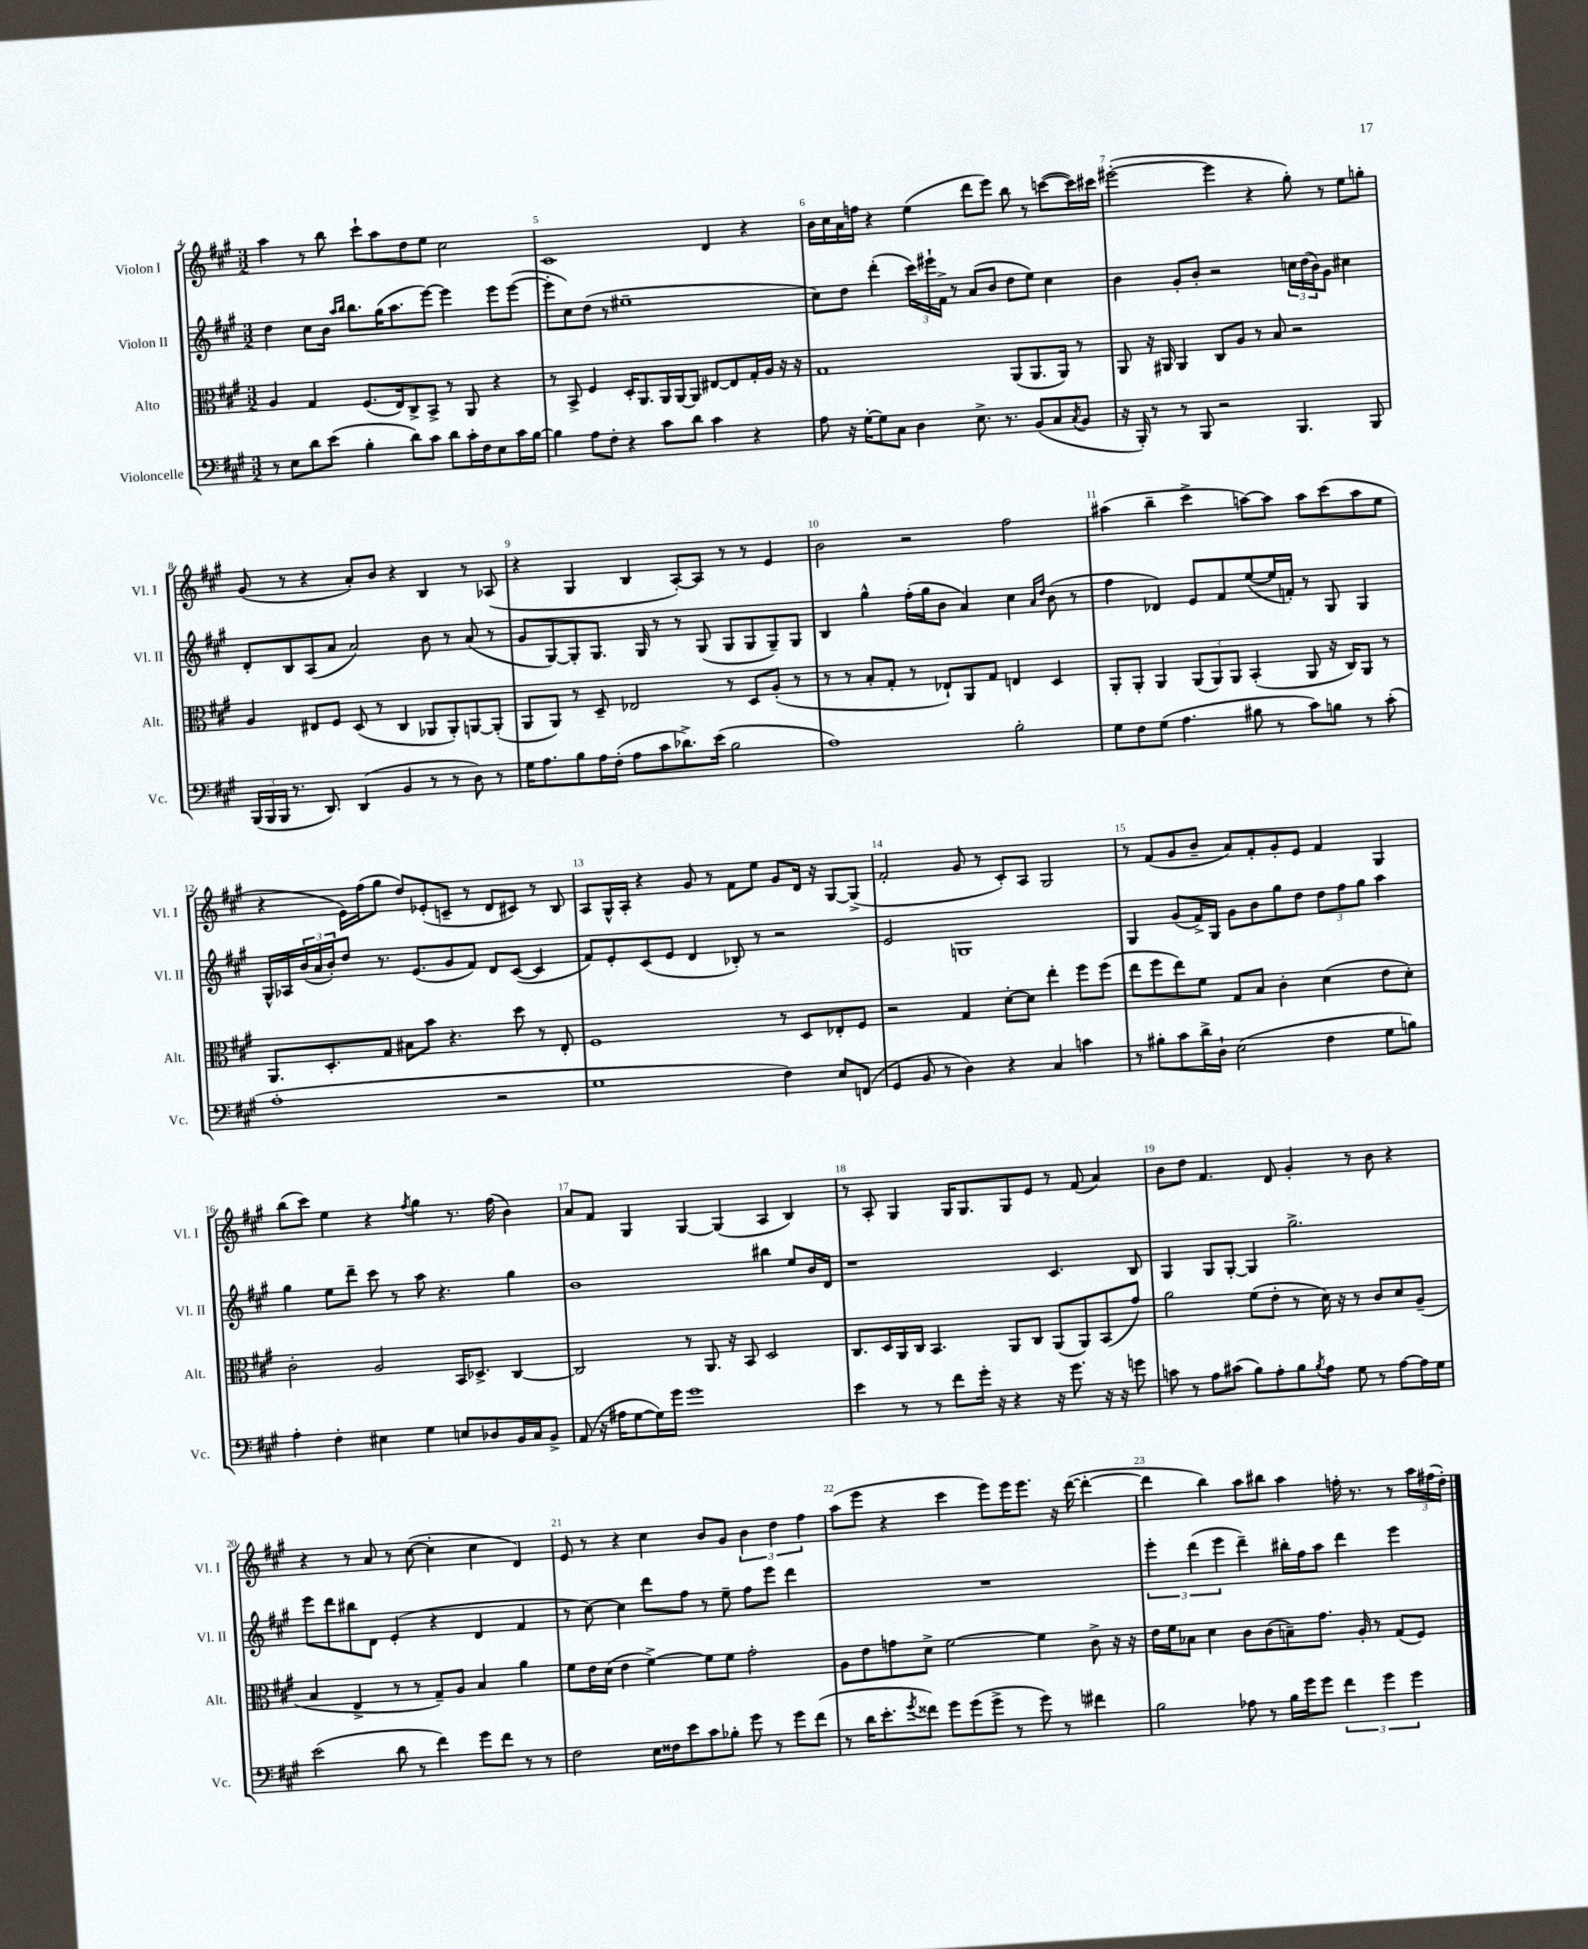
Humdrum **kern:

**kern	**kern	**kern	**kern
*staff4	*staff3	*staff2	*staff1
*clefF4	*clefC3	*clefG2	*clefG2
*k[f#c#g#]	*k[f#c#g#]	*k[f#c#g#]	*k[f#c#g#]
*M3/2	*M3/2	*M3/2	*M3/2
8r	4A	4dd	4aa
8E	.	.	.
8d	4G#	8cc#	8r
(8e	.	16b	8bb
.	.	16qqaa	.
.	.	16qqbb	.
.	.	8.bb	.
4B'	(8.F#	.	8ccc#`
.	.	(16gg#	8aa
.	16E)	8.aa	.
8d)	8C#^	.	8dd
8c#	8BB^	[8eee)	8ee
8d	8r	4eee]	2cc#
16c#'	8AA	.	.
16F#	.	.	.
8E	4r	8eee	.
16c#	.	([8eee	.
[16B	.	.	.
=	=	=	=
4B]	8r	8eee']	1c#
.	8BB^	8cc#)	.
8A	4F#	(8dd	.
8F#'	.	8r	.
4r	16D'	1ee#~	.
.	8.AA	.	.
8c#	16AA	.	.
.	[16AA	.	.
8d	8AA]	.	.
4c#	[8E#	.	4d
.	8E#]	.	.
4r	16G#'	.	4r
.	16A	.	.
.	16r	.	.
.	16r	.	.
=	=	=	=
8A	1G#	8cc#)	16b
.	.	.	16cc#
16r	.	8dd	16a
[16G#'	.	.	16ff
8G#]	.	(4ddd'	4r
8C#	.	.	.
4D	.	24ccc#)	(4ee
.	.	24eee#`	.
.	.	24f#^	.
.	.	8r	.
8.E^	.	(8a	8ddd
.	.	8b	8eee)
8.r	.	.	.
.	(8AA	8dd	8bb
(8BB	8.AA	8ee)	8r
8C#	.	4cc#	([8ccc
.	16AA)	.	.
8qC#	.	.	.
8BB	8r	.	16ccc])
.	.	.	16ccc#
=	=	=	=
16r	8AA	4b	([2eee#'
16BBB')	.	.	.
8r	16r	.	.
.	16AA#	.	.
8r	4AA#	8g#'	.
8BBB	.	8b'	.
2r	8C#	2r	4eee#]
.	8A	.	.
.	8r	.	4r
.	8B	.	.
4.BBB	2r	24cc	8gg#')
.	.	(24dd	.
.	.	24b)	.
.	.	8g#	8r
.	.	4cc#	8ee
8BBB	.	.	8gg'
=	=	=	=
(24BBB	4A	8d'	(8g#
24BBB	.	.	.
24BBB	.	.	.
8.r	.	8B	8r
.	8E#	(8A	4r
8.DD)	.	.	.
.	8F#	8a	.
(4DD	(8D	2a)	8a')
.	8r	.	8b
4BB	4C#	.	4r
8r	8AA-	8b	4B
8r	8AA-')	8r	.
8D)	[8AA	(8a	8r
8r	(8AA']	8r	(8A-
=	=	=	=
16G#	8AA	8g#	4r
8.A	.	.	.
.	8AA)	[8G#)	.
8B	8r	8G#']	4G#
16A	8D~	8.G#	.
(16F#'	.	.	.
8A	2E-	.	4B
.	.	16G#	.
8c#	.	8r	.
8.d-^)	.	8r	[8A')
.	.	(8G#	8A]
(16e	.	.	.
2B	8r	8G#	8r
.	8D	8G#	8r
.	(8A'	8G#~)	4e
.	8r	8G#	.
=	=	=	=
1A)	8r	4B	2b
.	8r	.	.
.	8B'	4gg#^^	.
.	8G#'	.	.
.	8r	(16ff#'	2r
.	.	16gg#	.
.	8E-`)	8b	.
.	8AA	4a)	.
.	8G#	.	.
2B'	4E	4cc#	2ff#
.	.	16qqa	.
.	.	16qqdd	.
.	4D	(8b	.
.	.	8r	.
=	=	=	=
8G#	8AA'	4ff#	(4aa#
8F#	8AA'	.	.
(8G#	4AA	4d-)	4bb~
4.A	.	.	.
.	(12AA	8e	4ccc#^
.	12AA)	.	.
.	.	8f#	.
.	12AA	.	.
8B#	(4BB'	([8ee	[8aa)
8r	.	16ee]	8aa]
.	.	16f')	.
8c#)	8AA	8r	8aa
8B	16r	8G#	(8ccc#
.	16C#)	.	.
8r	8AA	4G#	8aa
(8c#'	8r	.	8ee
=	=	=	=
1A'	8.AA	16G#^^	4r
.	.	16A-	.
.	.	(24b	.
.	.	24a	.
.	8.D'	.	.
.	.	24b')	.
.	.	8dd	16e)
.	.	.	(16ff#
.	8G#	8.r	8gg#
.	8B#	.	8dd)
.	.	(8.e	.
.	8b	.	(8e-'
.	4.r	8g#	8c~
.	.	8f#)	8r
2r	.	8d	8d
.	8dd	([8c#	8c#)
.	8r	4c#]	8r
.	8E'	.	8B
=	=	=	=
1G#	1F#	8f#)	8A
.	.	8e'	16G#^^
.	.	.	16A'
.	.	(8c#	4r
.	.	8e	.
.	.	4d	8g#
.	.	.	8r
.	.	8B-')	8f#
.	.	8r	8ee
4F#)	8r	2r	8g#
.	8D	.	16d
.	.	.	16r
8E	8E-'	.	[8G#
(8FF	8F#	.	(8G#^]
=	=	=	=
4GG#	2r	2e	2f#'
8BB	.	.	.
8r	.	.	.
4D)	4G#	1G	8g#
.	.	.	8r
4r	[8d'	.	8c#')
.	8d]	.	8A
4C#	4ee'	.	2G#
4c	8ff#	.	.
.	(8ff#	.	.
=	=	=	=
8r	8ee	4G#	8r
8B#'	8ff#	.	(8f#
8c#	8ee)	(8g#	8g#
16d^	8f#	16f#^)	8b~
16D`	.	16G#	.
(2E	8G#	8g#	8a)
.	8B	8b	8f#'
.	4c#'	8gg#	8g#'
.	.	8dd	8e
4F#	(4d	12dd	4f#
.	.	12ff#	.
.	.	12gg#	.
8G#	8e	4aa	4G#
8B)	8d')	.	.
=	=	=	=
4A'	2c#'	4gg#	(8bb
.	.	.	8ccc#)
4F#'	.	8ee	4ee
.	.	8ddd~	.
4E#	2A	8ccc#	4r
.	.	8r	.
.	.	.	8qff#
4G#	.	8aa	4gg#
.	.	4.r	.
8E	16BB	.	8.r
.	8.D-^	.	.
8D-	.	.	.
.	.	.	(16ff#
16BB	[4C#	4gg#	4b)
16C#	.	.	.
8BB^	.	.	.
=	=	=	=
(8AA	2C#]	1b	8a
16r	.	.	8f#
16A#	.	.	.
[8G#	.	.	4G#
16G#])	.	.	.
16g#	.	.	.
1g#	8r	.	[4G#
.	8.AA	.	.
.	.	.	(4G#]
.	16r	.	.
.	8BB	.	.
.	2D	4bb#	4A
.	.	8ee	4B)
.	.	16b	.
.	.	16d	.
=	=	=	=
4e	8.C#	1r	8r
.	.	.	8A'
.	16D	.	.
8r	16AA	.	4G#
.	16C#	.	.
8r	4.BB	.	.
8f#	.	.	16G#
.	.	.	8.G#
16g#'	.	.	.
16r	.	.	.
4r	8AA	.	8G#
.	8C#	.	8e
16r	(8AA	4.c#	8r
8.g#	.	.	.
.	8AA)	.	(8f#
16r	(8BB	.	4a)
16r	.	.	.
8g	8g#)	8B	.
=	=	=	=
8c	2a	4G#	8b
8r	.	.	8dd
8A	.	8G#	4.f#
(8c#	.	[8G#'	.
8B)	(8f#	4G#]	.
8A'	8e'	.	8d
8B	8r	2.gg#^	4g#'
8qB	.	.	.
8A	16d)	.	.
.	16r	.	.
8G#	8r	.	8r
8r	8c#	.	8b
[8A	8d	.	4r
16A]	(8A~	.	.
16G#	.	.	.
=	=	=	=
(2e	4B	8eee	4r
.	.	8ddd	.
.	4E^	8bb#	8r
.	.	8d	8a
8d	8r	(4e'	8r
8r	8r	.	([8cc#
4f#)	8G#~)	4r	4cc#']
.	8A	.	.
8g#	4B	4d	4cc#
8f#	.	.	.
8r	4a	4f#	4d)
8r	.	.	.
=	=	=	=
2F#	8f#	8r	8e
.	16e	[8cc#)	8r
.	(16d	.	.
.	4e	4cc#]	4r
16E	[4f#^)	8ddd	4cc#
16F##	.	.	.
8e	.	8ff#	.
8c#	8f#]	8r	8b
8B-'	8f#	8ee~	8g#
8g#	2g#'	8ff#	6b
8r	.	8eee	.
.	.	.	6dd
8g#	.	4ddd	.
.	.	.	6ff#
(8f#	.	.	.
=	=	=	=
8r	8A	1.r	(8aa
16d	8e	.	8eee
8.e'	.	.	.
.	8g	.	4r
8qg#	.	.	.
8f##)	8d^	.	.
8g#	[2f#	.	4ccc#
(8g#	.	.	.
8g#^	.	.	8eee)
8r	.	.	16eee
.	.	.	8.eee
8g#)	4f#]	.	.
8r	.	.	16r
.	.	.	([16ddd
4f#	8c#^	.	4ddd'_
.	16r	.	.
.	16r	.	.
=	=	=	=
2B	16e	6eee'	4ddd]
.	16f#	.	.
.	8B-	.	.
.	.	(6ddd	.
.	4d	.	4bb)
.	.	6eee	.
8A-	8c#	4ddd~)	8aa
8r	(8c#	.	8bb#
16B	8B~)	16bb#'	4aa
16g#	.	16ff#	.
8g#	8.g#	8aa	.
6f#	.	4ddd	16ff'
.	16A'	.	8.r
.	8r	.	.
6g#	.	.	.
.	(8G#	4eee	8r
6g#	.	.	.
.	8F#)	.	24aa
.	.	.	(24ff#
.	.	.	24dd')
==	==	==	==
*-	*-	*-	*-
